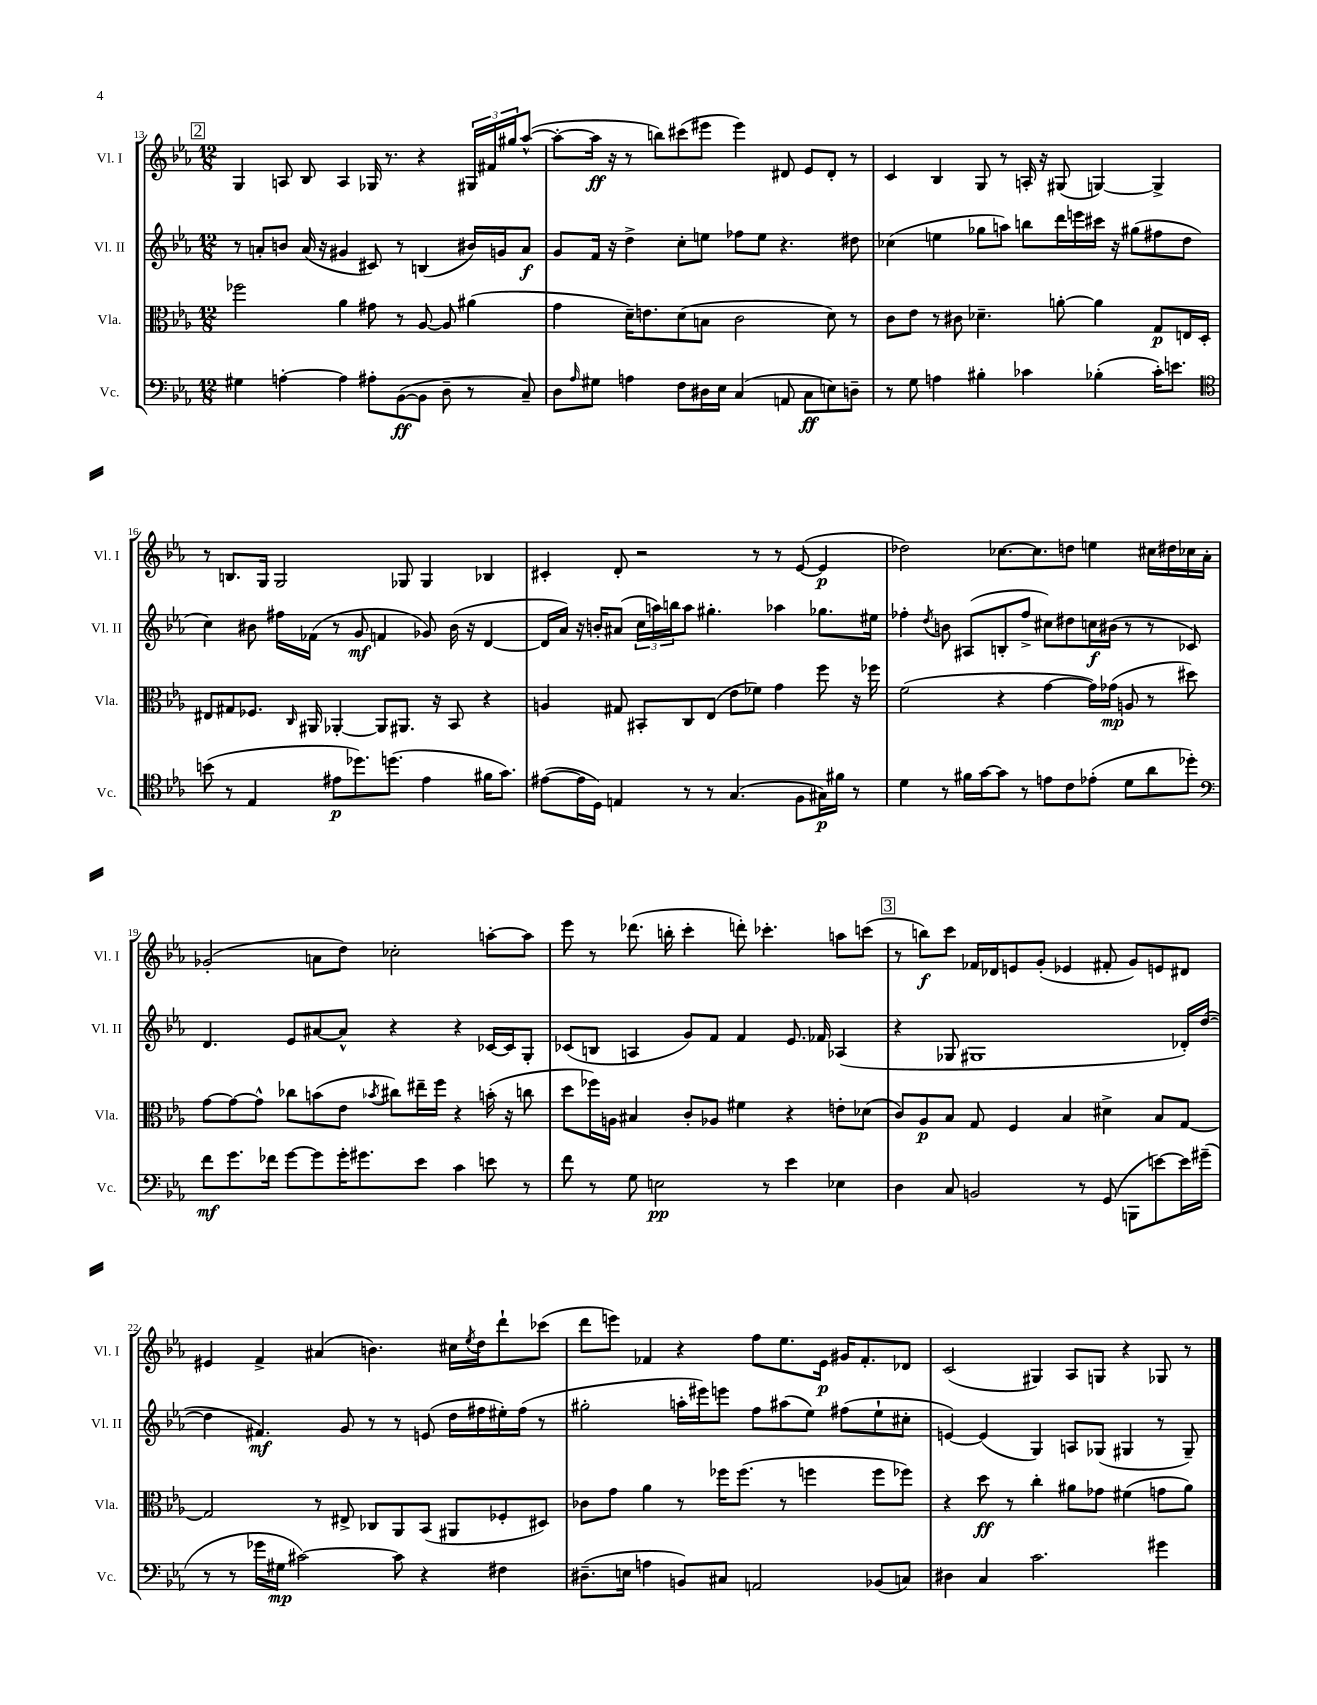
<<
\new StaffGroup <<
\new Staff = "s0" \with { instrumentName = "Vl. I" shortInstrumentName = "Vl. I" } {
    \clef treble \key ees \major \numericTimeSignature \time 12/8
    \mark \markup { \box "2" } g4 a8 bes8 a4 ges16 r8. r4 \tuplet 3/2 { gis16 fis'16 gis''16 } aes''8~-^( |
    aes''8~-. aes''16\ff r16 r8 b''8) cis'''8( eis'''8 eis'''4) dis'8 ees'8 dis'8-. r8 |
    c'4 bes4 g8 r8 a16-. r16 gis8( g4~) g4-> |
    r8 b8. g16 g2 ges8 ges4 bes4 |
    cis'4-. d'8-. r2 r8 r8 ees'8~( ees'4\p |
    des''2) ces''8.~ ces''8. d''8 e''4 cis''16 dis''16 ces''16 aes'16-. |
    ges'2-.( a'8 d''8) ces''2-. a''8~-. a''8 |
    ees'''8 r8 des'''8.( b''16-. c'''4-. d'''8-.) ces'''4.-. a''8 c'''8( |
    \mark \markup { \box "3" } r8 b''8\f) c'''8 fes'16 des'16 e'8 g'8-.( ees'4 fis'8-. g'8) e'8 dis'8 |
    eis'4 f'4-> ais'4( b'4.) cis''16 \acciaccatura { ees''8 } d''16 d'''8-! ces'''8( |
    d'''8 e'''8) fes'4 r4 f''8 ees''8. ees'16\p gis'16 fes'8.-. des'8 |
    c'2( gis4) aes8 g8 r4 ges8 r8 \bar "|." |
}
\new Staff = "s1" \with { instrumentName = "Vl. II" shortInstrumentName = "Vl. II" } {
    \clef treble \key ees \major \numericTimeSignature \time 12/8
    \mark \markup { \box "2" } r8 a'8-. b'8 a'16( r16 gis'4 cis'8) r8 b4( bis'16) g'16 a'8\f |
    g'8 f'16 r16 d''4-> c''8-. e''8 fes''8 e''8 r4. dis''8 |
    ces''4( e''4 ges''8 a''8) b''8 d'''16 e'''16 cis'''16 r16 gis''8( fis''8 d''8 |
    c''4) bis'8 fis''16 fes'16( r8 g'8\mf f'4 ges'8) bis'16( r16 d'4~ |
    d'16 aes'16) r16 b'16-. ais'8( \tuplet 3/2 { c''16 a''16) b''16 } a''8 gis''4.-. aes''4 ges''8. eis''16 |
    fes''4-. \acciaccatura { d''8 } b'8 ais8( b8-. fes''8-> cis''8) dis''8 c''16\f bis'16( r8 r8 ces'8) |
    d'4. ees'8 ais'8~ ais'8-^ r4 r4 ces'16~ ces'16 g8-. |
    ces'8( b8 a4 g'8) f'8 f'4 ees'8. fes'16 aes4( |
    \mark \markup { \box "3" } r4 ges8 gis1 des'16-.) d''16~( |
    d''4 fis'4.\mf) g'8 r8 r8 e'8( d''16 fis''16 eis''16-.) fis''16( r8 |
    gis''2-. a''16-. eis'''16) e'''8 f''8 ais''8( ees''8) fis''8( ees''8-! cis''8-. |
    e'4~) e'4( g4) a8 ges8( gis4 r8 gis8--) \bar "|." |
}
\new Staff = "s2" \with { instrumentName = "Vla." shortInstrumentName = "Vla." } {
    \clef alto \key ees \major \numericTimeSignature \time 12/8
    \mark \markup { \box "2" } fes''2 aes'4 gis'8 r8 aes8~ aes8 ais'4( |
    g'4 d'16--) e'8. d'8( b8 c'2 d'8) r8 |
    c'8 ees'8 r8 cis'8 des'4.-- a'8~-. a'4 g8\p e16 d16-. |
    eis8 gis8 fes8. \grace { c16 } ais,16 aes,4~-. aes,8 ais,8. r16 bes,8 r4 |
    a4 gis8 bis,8-. c8 ees8( ees'8 fes'8) g'4 f''8 r16 fes''16 |
    f'2( r4 g'4~ g'16) ges'16\mp( a8 r8 dis''8) |
    g'8~ g'8~ g'8-^ ces''8 b'8( ees'8 \acciaccatura { bes'8 } cis''8) eis''16-- f''16 r4 b'16-.( r16 c''8 |
    d''8 fes''16) a16 bis4 c'8-. aes8 fis'4 r4 e'8-. des'8( |
    \mark \markup { \box "3" } c'8) aes8\p bes8 g8 f4 bes4 dis'4-> bes8 g8~ |
    g2 r8 eis8-> ces8 aes,8 bes,8( ais,8 fes8-. dis8) |
    ces'8 g'8 aes'4 r8 fes''16 fes''8.( r8 f''4 f''8 fes''8) |
    r4 d''8\ff r8 c''4-. ais'8 ges'8 fis'4( g'8 ais'8) \bar "|." |
}
\new Staff = "s3" \with { instrumentName = "Vc." shortInstrumentName = "Vc." } {
    \clef bass \key ees \major \numericTimeSignature \time 12/8
    \mark \markup { \box "2" } gis4 a4~-. a4 ais8-. bes,8~\ff( bes,8 d8-- r8 c8--) |
    d8 \grace { aes16 } gis8 a4 f8 dis16 ees16 c4( a,8 c8\ff e8) d8-- |
    r8 g8 a4 bis4-. ces'4 bes4-.( ces'16-.) e'8. |
    \clef tenor b'8( r8 ees4 eis'8\p des''8.) d''8.( eis'4 fis'16 g'8.) |
    eis'8~( eis'16 d16) e4 r8 r8 g4.( f8 gis16\p) fis'16 r8 |
    d'4 r8 fis'16 g'16~ g'8 r8 e'8 c'8 ees'8-.( d'8 aes'8 des''8-.) |
    \clef bass f'8\mf g'8. fes'16 g'8~ g'8 g'16-. gis'8. ees'8 c'4 e'8 r8 |
    f'8 r8 g8 e2\pp r8 ees'4 ees4 |
    \mark \markup { \box "3" } d4 c8 b,2 r8 g,8( b,,8 e'8~) e'16 gis'16--( |
    r8 r8 ges'16 gis16\mp cis'2~) cis'8 r4 fis4 |
    dis8.--( e16 a4 b,8) cis8 a,2 bes,8( c8) |
    dis4 c4 c'2. gis'4 \bar "|." |
}
>>
>>
\layout { \context { \Score currentBarNumber = #13 } }
